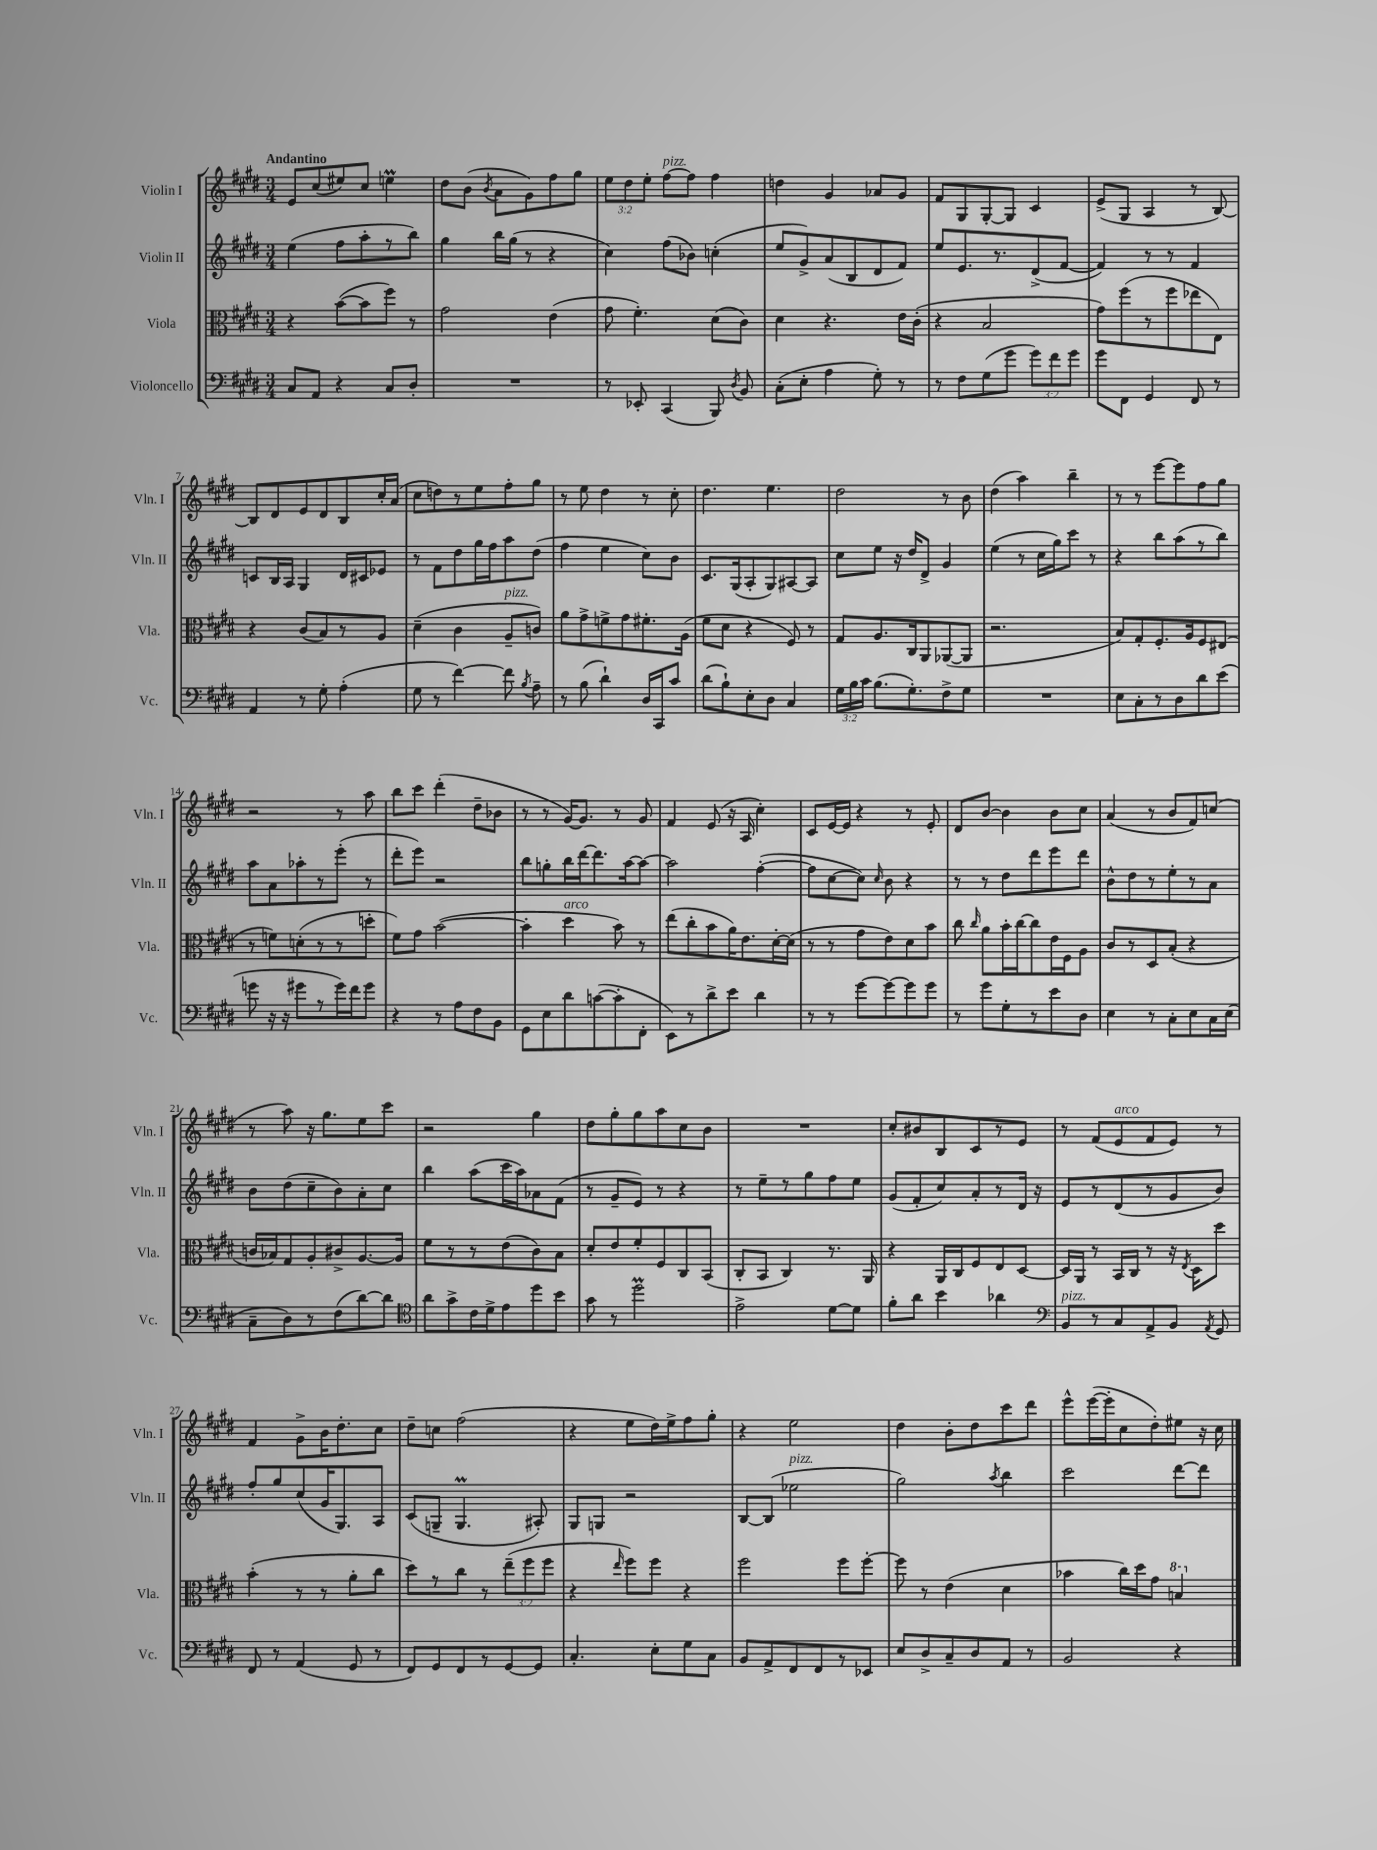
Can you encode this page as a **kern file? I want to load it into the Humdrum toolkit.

**kern	**kern	**kern	**kern
*part4	*part3	*part2	*part1
*staff4	*staff3	*staff2	*staff1
*I"Violoncello	*I"Viola	*I"Violin II	*I"Violin I
*I'Vc.	*I'Vla.	*I'Vln. II	*I'Vln. I
*clefF4	*clefC3	*clefG2	*clefG2
*k[f#c#g#d#]	*k[f#c#g#d#]	*k[f#c#g#d#]	*k[f#c#g#d#]
*M3/4	*M3/4	*M3/4	*M3/4
=1	=1	=1	=1
!	!	!	!LO:TX:a:B:t=Andantino
8C#/L	4r	(4ee\	8e/L
8AA/J	.	.	(8cc#/
4r	([8b\L	8ff#\L	8ee#X/)
.	8b\]	8aa'\	8cc#/J
8C#/L	8ff#\J)	8r	4eenM\
8D#'/J	8r	8bb\J)	.
=2	=2	=2	=2
2.r	2g#\	4gg#\	8dd#\L
.	.	.	(8b\J
.	.	.	8qb/
.	.	16bb\LL	8a\L
.	.	(16gg#\JJ	.
.	.	8r	8g#\)
.	(4e\	4r	8ff#\
.	.	.	8gg#\J
=3	=3	=3	=3
8r	8g#\	4cc#\)	12ee\L
.	.	.	12dd#\
8EE-X'/	4.f#'\)	.	.
.	.	.	12ee'\J
!	!	!	!LO:TX:a:i:t=pizz.
(4CC#/	.	(8ff#\L	[8ff#\L
.	.	8b-X\J)	8ff#\J]
8BBB/)	(8d#\L	(4ccn'\	4ff#\
8qD#/	.	.	.
8BB/	8c#\J)	.	.
=4	=4	=4	=4
(8C#'\L	4d#\	8ee/L	4ddn\
8E'\J	.	8g#^/)	.
4A\	4.r	(8a/	4g#/
.	.	8B/	.
8G#'\)	.	8d#/	8a-X/L
8r	16e\LL	8f#/J)	8g#/J
.	(16c#'\JJ	.	.
=5	=5	=5	=5
8r	4r	8ee/L	8f#/L
8F#\L	.	8.e/	8G#/
(8G#\	2B/	.	[8G#'/
.	.	8.r	.
8g#\J	.	.	8G#/J]
12g#\L)	.	(8d#^/	4c#/
12f#\	.	.	.
.	.	[8f#/J	.
12g#\J	.	.	.
=6	=6	=6	=6
8g#\L	8g#\L)	4f#/])	(8e^/L
8FF#\J	(8ff#\	.	8G#/J
4GG#/	8r	8r	4A/
.	8ff#\	8r	.
8FF#/	8ee-X\	4f#/	8r
8r	8E\J)	.	[8B/)
!!LO:LB:g=z
=7	=7	=7	=7
4AA/	4r	8cn/L	8B/L]
.	.	16B/L	8d#/
.	.	16A/JJ	.
8r	(8c#/L	4G#/	8e/
8G#'\	8B/)	.	8d#/
(4A'\	8r	16d#/LL	8B/
.	.	16c#X/J	.
.	8A/J	8e-X/J	16cc#'/L
.	.	.	(16a/JJ
=8	=8	=8	=8
8G#\	(4d#~\	8r	8cc#\L
8r	.	8f#\L	8ddn\)
[4f#\)	4c#\	8dd#\	8r
.	.	16gg#\L	8ee\
.	.	16ff#\J	.
!	!LO:TX:a:i:t=pizz.	!	!
8f#\]	8A~/L	8aa\	8ff#'\
8qB/	.	.	.
8A~\	8cn/J)	(8dd#\J	8gg#\J
=9	=9	=9	=9
8r	8a\L	4ff#\	8r
(8B\	8g#^\	.	8ee\
4d#`\)	8fn^\	4ee\	4dd#\
.	8g#\	.	.
16D#/LL	8.f#X'\	8cc#\L)	8r
16CC#/J	.	.	.
8c#/J	.	8b\J	8cc#'\
.	(16A\Jk	.	.
=10	=10	=10	=10
(8d#\L	8f#\L	8.c#/L	4.dd#\
8B`\)	8d#\J	.	.
.	.	(16G#/k	.
8E'\	4r	8A'/	.
8D#\J	.	8G#/)	4.ee\
4C#/	8F#/)	[8A#X/	.
.	8r	8A#/J]	.
=11	=11	=11	=11
24G#\LL	8G#/L	8cc#\L	2dd#\
24B\	.	.	.
24c#\JJ	.	.	.
(8.B\L	8.A/	8ee\J	.
.	.	16r	.
8.G#'\)	16C#/k	16dd#/KL	.
.	8AA/	8d#^/J	.
8F#^\	([8AA-X/	4g#/	8r
8G#\J	8AA-/J]	.	8b\
=12	=12	=12	=12
2.r	2.r	(4ee\	(4dd#\
.	.	8r	4aa\)
.	.	16cc#\LL	.
.	.	16gg#\J)	.
.	.	8ccc#\J	4bb~\
.	.	8r	.
=13	=13	=13	=13
8E\L	8B/L)	4r	8r
8C#'\	8G#'/	.	8r
8r	8.F#'/	8bb\L	[8eee\L
8D#\	.	(8aa\	8eee\]
.	16A/k	.	.
8d#\	8F#/	8r	8ff#\
(8e\J	(8E#X/J	8bb\J)	8gg#\J
!!LO:LB:g=z
=14	=14	=14	=14
8gn\	8r	8aa\L	2r
16r	8fn\L)	8a\	.
16r	.	.	.
8g#X\L	(8dn'\	8aa-X'\	.
8r	8r	8r	.
16g#\L)	8r	(8eee'\J	8r
16f#\J	.	.	.
8g#\J	8ddn'\J	8r	8aa\
=15	=15	=15	=15
4r	8f#\L)	8ddd#'\L	8bb\L
.	8g#\J	8eee\J)	8ccc#\J
8r	([2b\	2r	(4ddd#'\
8A\L	.	.	.
8F#\	.	.	8dd#~\L
8BB\J	.	.	8b-X\J
=16	=16	=16	=16
8GG#\L	4b'\]	8bb\L	8r
8E\	.	8ggn'\	8r
!	!LO:TX:a:i:t=arco	!	!
8d#\	4dd#\	16bb\L	[16g#/KL)
.	.	[16ddd#\J	8.g#/J]
([8cn\	.	8.ddd#\]	.
8c'\]	8b\)	.	8r
.	.	[16aa\k	.
8FF#'\J	8r	8aa\J_	8g#/
=17	=17	=17	=17
8EE\L)	(8ee\L	2aa\]	4f#/
8r	8cc#'\	.	.
8d#^\	8b\	.	(8e/
8e\J	16a\K)	.	16r
.	8.e\	.	16A/
4d#\	.	([4ff#'\	4cc#'\)
.	[16d#'\L	.	.
.	(16d#\JJ]	.	.
=18	=18	=18	=18
8r	8r	8ff#\L]	8c#/L
8r	8r	[8cc#\	[16e/L
.	.	.	16e/JJ]
[8g#\L	8g#\L	8cc#\J])	4r
.	.	16qqcc#/	.
8g#\_	8e\)	8b\	.
8g#\]	8d#\	4r	8r
8g#\J	8b\J	.	8e'/
=19	=19	=19	=19
8r	8cc#\	8r	8d#/L
.	16qqcc#/	.	.
8g#\L	8a\L	8r	[8b/J
8G#'\	16b'\L	8dd#\L	4b\]
.	[16cc#\J	.	.
8r	8cc#\]	8ddd#\	.
8e\	16e\L	8eee\	8b\L
.	16F#\J	.	.
8D#\J	8A\J	8ddd#\J	8cc#\J
=20	=20	=20	=20
4E\	8c#/L	8b^^\L	(4a/
.	8r	8dd#\	.
8r	8D#/	8r	8r
8C#'\L	(8B'/J	8ee'\	8b/L
8E\	4r	8r	8f#/)
16C#\L	.	8a\J	(8ccn/J
(16E\JJ	.	.	.
!!LO:LB:g=z
=21	=21	=21	=21
8C#~\L	16cn/LL	8b\L	8r
.	16B-X/J)	.	.
8D#\)	8G#/	(8dd#\	8aa\)
8r	8A'/	8cc#~\	16r
.	.	.	8.gg#\L
(8F#\	8c#X^/	8b\)	.
[8d#\)	[8.A/	8a'\	8ee\
8d#\J]	.	8cc#\J	8ccc#\J
.	16A/Jk]	.	.
=22	=22	=22	=22
*clefC4	*	*	*
8a\L	8f#\L	4bb\	2r
8g#^\	8r	.	.
16c#\L	8r	(8aa\L	.
16d#^\J	.	.	.
8e\	(8e\	16ccc#\L	.
.	.	16aa\J)	.
8dd#\	8c#\)	8a-X\	4gg#\
8b\J	8B\J	(8f#\J	.
=23	=23	=23	=23
8g#\	8d#'/L	8r	8dd#\L
8r	8e/	8g#~/L	8gg#'\
2dd#m\	8f#'/	8e/J)	8gg#\
.	8F#/	8r	8aa\
.	8C#/	4r	8cc#\
.	(8BB/J	.	8b\J
=24	=24	=24	=24
2e^\	8C#'/L	8r	2.r
.	8BB/J	8ee~\L	.
.	4C#/)	8r	.
.	.	8gg#\	.
[8d#\L	8.r	8ff#\	.
8d#\J]	.	8ee\J	.
.	16AA/	.	.
=25	=25	=25	=25
8f#'\L	4r	(8g#/L	8cc#'/L
8a\J	.	8f#'/	8b#X/
4b\	16AA/LL	8cc#/)	8B/
.	16C#/J	.	.
.	8F#/	8a'/	8c#/
4a-X\	8E/	8r	8r
.	[8D#/J	16d#/Jk	8e/J
.	.	16r	.
=26	=26	=26	=26
*clefF4	*	*	*
!LO:TX:a:i:t=pizz.	!	!	!
8BB/L	16D#/LL]	8e/L	8r
.	16AA/JJ	.	.
8r	8r	8r	(8f#/L
!	!	!	!LO:TX:a:i:t=arco
8C#/	16BB/LL	(8d#/	8e/
.	16C#/JJ	.	.
8AA^/	8r	8r	8f#/
8BB/J	16r	8g#/	8e/J)
.	8qE/	.	.
.	16D#\KL	.	.
8qAA/	.	.	.
8GG#/	8dd#\J	8b/J)	8r
!!LO:LB:g=z
=27	=27	=27	=27
8FF#/	(4b'\	8ff#'/L	4f#/
8r	.	8gg#/	.
(4AA/	8r	(8cc#/	8g#^\L
.	8r	16g#/K	16b\K
.	.	8.G#/)	8.dd#'\
8GG#/	8a'\L	.	.
8r	8cc#\J	8A/J	8cc#\J
=28	=28	=28	=28
8FF#/L)	8dd#\L)	(8c#/L	8dd#~\L
8GG#/	8r	8Gn~/J	8ccn\J
8FF#/	8cc#\J	4.GM/	(2ff#\
8r	8r	.	.
[8GG#/	(12ee~\L	.	.
.	12ff#\	.	.
8GG#/J]	.	8A#X'/)	.
.	12ff#\J	.	.
=29	=29	=29	=29
4.C#'/	4r	8G#/L	4r
.	.	8Gn/J	.
.	16qqee/	.	.
.	8ff#\L)	2r	8ee\L
8E'\L	8ff#\J	.	16dd#\L)
.	.	.	16ee^\J
8G#\	4r	.	8ff#\
8C#\J	.	.	8gg#'\J
=30	=30	=30	=30
8BB/L	2ff#\	[8B/L	4r
8AA^/	.	(8B/J]	.
!	!	!LO:TX:a:i:t=pizz.	!
8FF#/	.	2ee-X\	2ee\
8FF#/	.	.	.
8r	8ff#\L	.	.
8EE-X/J	[8ff#'\J	.	.
=31	=31	=31	=31
8E/L	8ff#\]	2gg#\)	4dd#\
8D#^/	8r	.	.
8C#~/	(4e\	.	8b'\L
8D#/	.	.	8dd#\
.	.	8qaa/	.
8AA/J	4d#\	4bb\	8ccc#\
8r	.	.	8ddd#\J
=32	=32	=32	=32
2BB/	4b-X\	2ccc#\	8eee^^\L
.	.	.	([16eee\L
.	.	.	16eee'\J]
.	16cc#\LL)	.	8cc#\
.	16dd#\J	.	.
.	8g#\J	.	8dd#'\)
*	*8va	*	*
4r	4bn/	[8ddd#\L	8ee#X\J
.	.	8ddd#\J]	16r
.	.	.	16cc#\
*	*X8va	*	*
==	==	==	==
*-	*-	*-	*-
